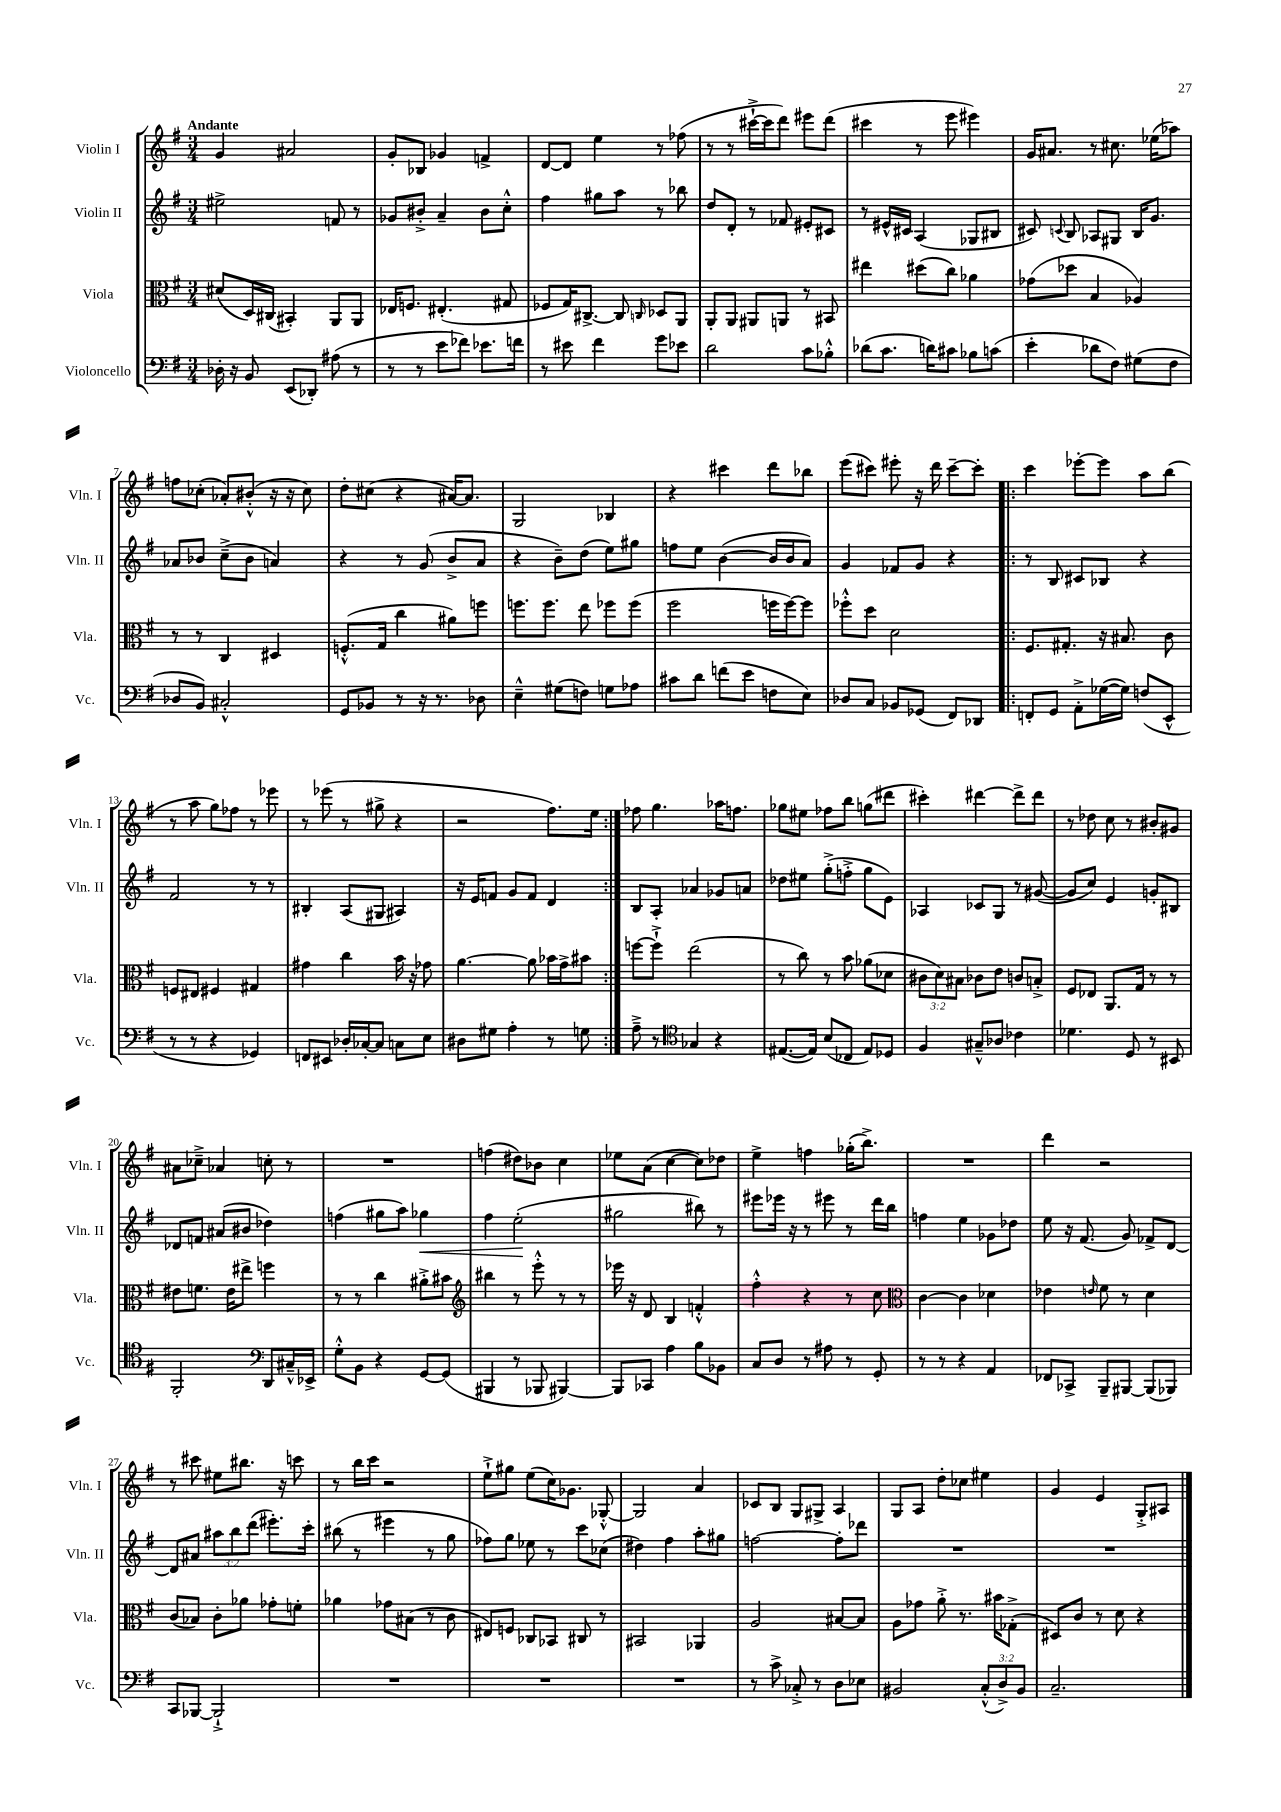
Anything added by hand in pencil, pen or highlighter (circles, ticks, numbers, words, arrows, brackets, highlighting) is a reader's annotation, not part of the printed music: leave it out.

**kern	**kern	**kern	**kern
*staff4	*staff3	*staff2	*staff1
*clefF4	*clefC3	*clefG2	*clefG2
*k[f#]	*k[f#]	*k[f#]	*k[f#]
*M3/4	*M3/4	*M3/4	*M3/4
16D-'	(8d#	2ee#^	4g
16r	.	.	.
8BB	16D)	.	.
.	(16C#	.	.
(8EE	4BB#')	.	2a#
8DD-')	.	.	.
(8A#	8AA	8f	.
8r	8AA	8r	.
=	=	=	=
8r	16E-	8g-	8g'
.	8.F	.	.
8r	.	8b#'^	8B-
8e	(4.E#'	4a~	4g-
8f-)	.	.	.
8.e-	.	8b#	4f^
.	8G#	8cc'^^	.
16f	.	.	.
=	=	=	=
8r	8F-	4ff#	[8d
8e#	16G)	.	8d]
.	[8.C#^	.	.
4f#	.	8gg#	4ee
.	8C#]	8aa	.
.	16qqC	.	.
8g	8D-	8r	8r
8e-	8AA	8bb-	(8ff-
=	=	=	=
2d	8AA'	8dd	8r
.	8AA	8d'	8r
.	8AA#	8r	[16ccc#`^
.	.	.	16ccc#]
.	8AA	8f-	8ddd)
8c	8r	8e#'	8eee#
8B-'^^	8BB#	8c#	(8ddd
=	=	=	=
(8d-	4ee#	8r	4ccc#
8.c	.	16e#^^	.
.	.	16c#	.
.	(8dd#	(4A	8r
16d)	.	.	.
8c#	8cc)	.	8eee
8B-	4a-	8G-	4eee#)
(8c	.	8B#	.
=	=	=	=
4e'	(8g-	8c#)	16g
.	.	.	8.a#
.	.	8qqc	.
.	8dd-	8B	.
8d-	4B	8A-	8r
8F#)	.	8G#	8.cc#
(8G#	4A-)	16B	.
.	.	8.g	(16ee-
8F#	.	.	8aa-)
=	=	=	=
8D-	8r	8a-	8ff
8BB)	8r	8b-	(8cc-'
2C#'^^	4C	(8cc~^	8a-')
.	.	8b-	(8b#'^^
.	4D#	4a)	16r
.	.	.	16r
.	.	.	8cc-)
=	=	=	=
8GG	(8.F'^^	4r	8dd'
8BB-	.	.	(8cc#
.	16G	.	.
8r	4cc	8r	4r
16r	.	(8g	.
8.r	.	.	.
.	8a#)	8b^	[16a#)
.	.	.	8.a#]
8D-	8ff	8a	.
=	=	=	=
4E~^^	8.ff	4r	2G
.	8.ff	.	.
(8G#	.	8b~)	.
8F)	8ee	(8dd	.
8G	8ff-	8ee)	4B-
8A-	(8ff-	8gg#	.
=	=	=	=
8c#	2ff#	8ff	4r
8d	.	8ee	.
(8f	.	([4b	4ccc#
8e	.	.	.
8F	16ff	16b]	8ddd
.	[16ff)	16b	.
8E)	8ff]	8a)	8bb-
=	=	=	=
8D-	8ff-'^^	4g	(8eee
8C	8dd	.	8ccc#)
8BB-	2d	8f-	8eee#'
(8GG-	.	8g	16r
.	.	.	16ddd
8FF#)	.	4r	[8ccc#~
8DD-	.	.	8ccc#']
=!|:	=!|:	=!|:	=!|:
8FF'	8.F#	8r	4ccc
8GG	.	8B	.
.	8.G#'	.	.
8AA'^	.	8c#	[8eee-'
([16G-	16r	8B-	8eee-]
16G-])	8.B#	.	.
(8F	.	4r	8aa
8EE^^	8c	.	(8bb
=	=	=	=
8r	8F	2f#	8r
8r	8E#	.	8aa
4r	4F#	.	8gg)
.	.	.	8ff-
4GG-)	4G#	8r	8r
.	.	8r	8eee-
=	=	=	=
8FF	4g#	4B#'	8r
8EE#	.	.	(8eee-
16D-'	4cc	(8A	8r
[16C-'	.	.	.
8C-]	.	8G#	8gg#^
8C	16b	4A#)	4r
.	16r	.	.
8E	8g-	.	.
=	=	=	=
8D#	[4.a	16r	2r
.	.	16e	.
8G#	.	8f	.
4A'	.	8g	.
.	8a]	8f	.
8r	16b-	4d	8.ff#)
.	16g^	.	.
8G	8b#	.	.
.	.	.	16ee
=:|!	=:|!	=:|!	=:|!
8A~^	[8ff	8B	8ff-
8r	8ff`^]	8A'	4.gg
*clefC4	*	*	*
4G-	(2ee	4a-	.
4r	.	8g-	16aa-
.	.	.	8.ff
.	.	8a	.
=	=	=	=
([8.E#	8r	8dd-	8gg-
.	8cc)	8ee#	8ee#
16E#])	.	.	.
(8B	8r	(8gg'^	8ff-
8C-	8b	8ff'^	8bb
8E#)	(8a-	8gg	(8gg
8D-	8d-	8e)	8ddd#
=	=	=	=
4F#	12c#	4A-	4ccc#')
.	12d)	.	.
.	12B#	.	.
8G#~^^	8c-	8c-	[4ddd#
8A-	8e	8G	.
4c-	8c	8r	8ddd#^]
.	8B'^	([8g#	8ddd#
=	=	=	=
4.d-	8F#	8g#]	8r
.	8E-	8cc)	8dd-
.	8.AA	4e	8cc
8D	.	.	8r
.	16G	.	.
8r	8r	8g'	8b#'
8BB#	8r	8B#	8g#
=	=	=	=
2FF#'	8e#	8d-	8a#
.	8.f	8f	8cc-~^
.	.	(8a#	4a-
.	16e#	.	.
.	8ee#^	8b#	.
*clefF4	*	*	*
8DD	4ff	4dd-)	8cc'
16C#~^^	.	.	8r
16EE-^	.	.	.
=	=	=	=
8G'^^	8r	(4ff	2.r
8BB	8r	.	.
4r	4cc	8gg#	.
.	.	8aa)	.
[8GG	8a#'^	4gg-	.
(8GG]	8b#	.	.
=	=	=	=
*	*clefG2	*	*
4BBB#	4bb#	4ff#	(4ff
8r	8r	(2ee'	8dd#)
8BBB-	8eee'^^	.	8b-
[4BBB#)	8r	.	4cc
.	8r	.	.
=	=	=	=
8BBB#]	16eee-	2gg#	8ee-
.	16r	.	.
8CC-	8d	.	(8a
4A	4B	.	[4cc
8B	4f'^^	8bb#)	8cc])
8BB-	.	8r	8dd-
=	=	=	=
8C	4ff#'^^	8eee#	4ee^
8D	.	16eee-	.
.	.	16r	.
8r	4r	8r	4ff
8A#	.	8eee#	.
8r	8r	8r	(16gg-'
.	.	.	8.bb^)
8GG'	8cc	16ddd	.
.	.	16bb	.
=	=	=	=
*	*clefC3	*	*
8r	[4c	4ff	2.r
8r	.	.	.
4r	4c]	4ee	.
4AA	4d-	8g-	.
.	.	8dd-	.
=	=	=	=
8FF-	4e-	8ee	4ddd
8CC-^	.	16r	.
.	.	(8.f#	.
.	16qqe	.	.
8BBB~	8f#	.	2r
[8BBB#	8r	8g)	.
(8BBB#]	4d	8f-^	.
8BBB-)	.	[8d	.
=	=	=	=
8CC	(8c	8d]	8r
[8BBB-	8B-)	8a#	8ccc#
2BBB-`^]	8c'	12aa#	8ee#
.	.	12bb	.
.	8a-	.	8.bb#
.	.	(12ddd	.
.	8g-'	8.eee#')	.
.	.	.	16r
.	8f'	.	8ccc
.	.	16ccc'	.
=	=	=	=
2.r	4a-	(8bb#	8r
.	.	8r	16bb
.	.	.	16ccc
.	8g-	4eee#	2r
.	(8B#	.	.
.	8r	8r	.
.	8c	8gg	.
=	=	=	=
2.r	8E#)	8ff-)	8ee`^
.	8F	8gg	8gg#
.	8C-	8ee-	(8ee
.	8BB-	8r	16cc)
.	.	.	8.g-
.	8C#	8ccc	.
.	8r	(8cc-	[8G-'^^
=	=	=	=
2.r	2BB#	4dd#)	2G-]
.	.	4ff#	.
.	4AA-	8aa'	4a
.	.	8gg#	.
=	=	=	=
8r	2A	[2ff	8c-
8c^	.	.	8B
8C-'^	.	.	8G
8r	.	.	8G#^
8D	[8B#	8ff']	4A
8E-	8B#]	8ddd-	.
=	=	=	=
2BB#	8A	2.r	8G
.	8g-	.	8A
.	8a'^	.	8dd'
.	8.r	.	8cc-
(12C'^^	.	.	4ee#
.	16b#	.	.
12D^)	.	.	.
.	(8G-'^	.	.
12BB#	.	.	.
=	=	=	=
2.C~	8D#)	2.r	4g
.	8c	.	.
.	8r	.	4e
.	8d	.	.
.	4r	.	8G'^
.	.	.	8A#
==	==	==	==
*-	*-	*-	*-
